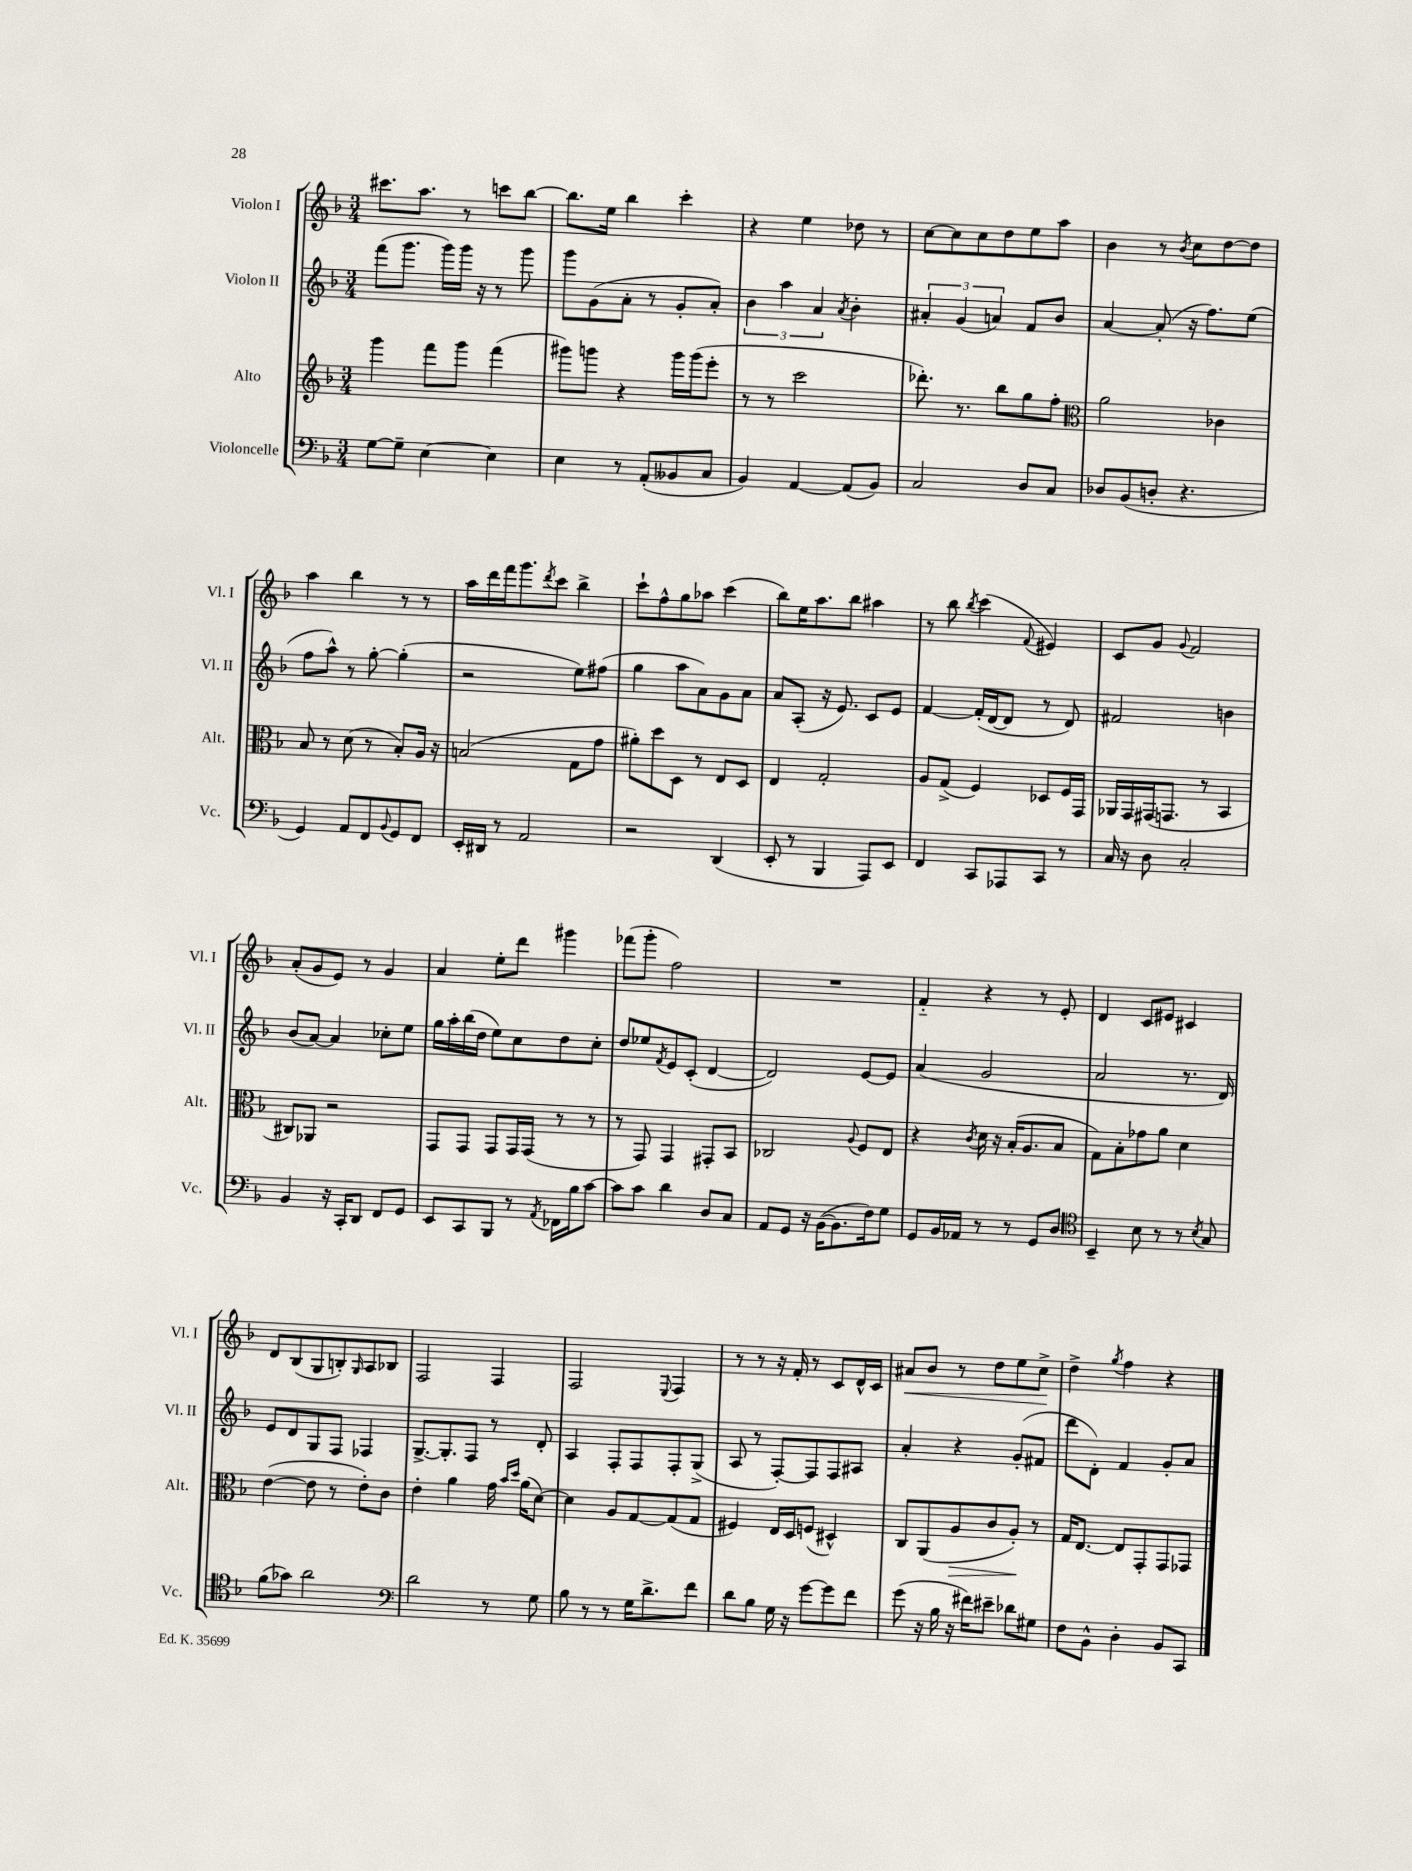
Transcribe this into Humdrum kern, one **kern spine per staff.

**kern	**kern	**dynam	**kern	**kern	**dynam
*part4	*part3	*part3	*part2	*part1	*part1
*staff4	*staff3	*staff3	*staff2	*staff1	*staff1
*I"Violoncelle	*I"Alto	*	*I"Violon II	*I"Violon I	*
*I'Vc.	*I'Alt.	*	*I'Vl. II	*I'Vl. I	*
*clefF4	*clefG2	*	*clefG2	*clefG2	*
*k[b-]	*k[b-]	*	*k[b-]	*k[b-]	*
*M3/4	*M3/4	*	*M3/4	*M3/4	*
=141	=141	=141	=141	=141	=141
[8G\L	4ggg\	.	(8fff\L	8.ccc#X\L	.
8G~\J]	.	.	8.ggg\J	.	.
.	.	.	.	8.aa\J	.
[4E\	8fff\L	.	.	.	.
.	.	.	16ggg\LL)	.	.
.	8ggg\J	.	16ggg\JJ	8r	.
.	.	.	16r	.	.
4E\]	(4fff\	.	8r	8cccn\L	.
.	.	.	8ggg\	[8bb-\J	.
=142	=142	=142	=142	=142	=142
4E\	8ggg#X\L)	.	8ggg\L	8.bb-\L]	.
.	8gggn\J	.	(8g\	.	.
.	.	.	.	16ee\Jk	.
8r	4r	.	8a'\J	4bb-\	.
(8AA'/L	.	.	8r	.	.
8BB--X/	16ggg\LL	.	8g'/L	4ccc'\	.
.	(16ggg\J	.	.	.	.
8C/J	8eee'\J	.	8a'/J)	.	.
=143	=143	=143	=143	=143	=143
4BB-/)	8r	.	6b-\	4r	.
.	8r	.	.	.	.
.	.	.	6aa\	.	.
[4AA/	2ccc\	.	.	4ee\	.
.	.	.	6a/	.	.
.	.	.	8qa/	.	.
(8AA/L]	.	.	4b-'\	8dd-X\	.
8BB-/J)	.	.	.	8r	.
=144	=144	=144	=144	=144	=144
2C/	8.ddd-X'\)	.	6a#X'/	[8cc\L	.
.	.	.	.	8cc\]	.
.	.	.	(6g/	.	.
.	8.r	.	.	.	.
.	.	.	.	8cc\	.
.	.	.	6an/)	.	.
.	8bb-\L	.	.	8dd\	.
8D/L	8gg\	.	8f/L	8ee\	.
8C/J	8ff'\J	.	8b-/J	8aa\J	.
=145	=145	=145	=145	=145	=145
*	*clefC3	*	*	*	*
8D-X/L	2a\	.	[4a/	4b-\	.
(8BB-/	.	.	.	.	.
8Dn'/J	.	.	(8a'/]	8r	.
.	.	.	.	8qb-/	.
4.r	.	.	16r	8cc\L	.
.	.	.	8.ff\L)	.	.
.	4c-X\	.	.	[8dd\	.
.	.	.	(8ee\J	8dd\J]	.
!!LO:LB:g=z
=146	=146	=146	=146	=146	=146
4GG/)	8B-/	.	8ff\L	4aa\	.
.	8r	.	8aa^^\J)	.	.
8AA/L	(8d\	.	8r	4bb-\	.
8FF/	8r	.	[8gg'\	.	.
8qqBB-/	.	.	.	.	.
8GG/	8B-'/L)	.	(4gg'\]	8r	.
8FF/J	16A/Jk	.	.	8r	.
.	16r	.	.	.	.
=147	=147	=147	=147	=147	=147
16EE'/LL	(2Bn/	.	2r	16aa\LL	.
16DD#X/JJ	.	.	.	16ddd\	.
8r	.	.	.	16fff\J	.
.	.	.	.	8.ggg\	.
2AA/	.	.	.	.	.
.	.	.	.	8qddd/	.
.	.	.	.	8ccc\J	.
.	8G\L	.	8ee\L)	4bb-^\	.
.	8g\J	.	(8ff#X\J	.	.
=148	=148	=148	=148	=148	=148
2r	8a#X'\L)	.	4gg\	8ccc`\L	.
.	8dd\	.	.	8ff^^\	.
.	8D\J	.	8aa\L	8gg\	.
.	8r	.	8a\)	8aa-X\J	.
(4DD/	8E/L	.	8g\	(4ccc\	.
.	8D/J	.	8a\J	.	.
=149	=149	=149	=149	=149	=149
8EE'/	4E/	.	8a/L	8bb-\L)	.
8r	.	.	(8A'/J	16ee\K	.
.	.	.	.	8.aa\	.
4BBB-/	2G'/	.	16r	.	.
.	.	.	8.e/)	.	.
.	.	.	.	8bb-\J	.
8AAA/L)	.	.	8c/L	4aa#X\	.
8EE/J	.	.	8e/J	.	.
=150	=150	=150	=150	=150	=150
4FF/	8A/L	.	[4f/	8r	.
.	(8G^/J	.	.	8bb-\	.
.	.	.	.	8qbb-/	.
8CC/L	4F/)	.	(16f'/LL]	(4ccc\	.
.	.	.	[16d/J	.	.
8AAA-X/	.	.	8d/J]	.	.
.	.	.	.	8qqf/	.
8CC/J	8D-X/L	.	8r	4e#X/)	.
8r	16F/L	.	8d/)	.	.
.	16GG/JJ	.	.	.	.
=151	=151	=151	=151	=151	=151
16C/	16AA-X/LL	.	2f#X/	8c/L	.
16r	16GG/	.	.	.	.
8D\	(16GG#X/J	.	.	8g/J	.
.	8.GGn/J	.	.	.	.
.	.	.	.	8qqg/	.
2C'/	.	.	.	2f/	.
.	8r	.	.	.	.
.	4BB-/	.	4bn\	.	.
!!LO:LB:g=z
=152	=152	=152	=152	=152	=152
4BB-/	8C#X/L)	.	(8b-/L	(8a'/L	.
.	8AA-X/J	.	[8a/J)	8g/	.
16r	2r	.	4a/]	8e/J)	.
16CC'/KL	.	.	.	.	.
8DD/J	.	.	.	8r	.
8FF/L	.	.	8cc-X'\L	4g/	.
8GG/J	.	.	8ee\J	.	.
=153	=153	=153	=153	=153	=153
8EE/L	8GG/L	.	16gg\LL	4a/	.
.	.	.	16aa'\	.	.
8CC/	8GG/J	.	(16bb-\	.	.
.	.	.	16dd\JJ	.	.
8BBB-/J	8GG/L	.	8ee\L)	8ee'\L	.
8r	16GG/L	.	8cc\	8ddd\J	.
.	(16GG/JJ	.	.	.	.
8qAA/	.	.	.	.	.
16FF-X\LL	8r	.	8dd\	4ggg#X\	.
16B-\J	.	.	.	.	.
[8c\J	8r	.	8cc'\J	.	.
=154	=154	=154	=154	=154	=154
8c\L]	8r	.	8dd/L	(8fff-X\L	.
8c\J	8GG/)	.	8ee-X/	8ggg'\J	.
.	.	.	8qf/	.	.
4d\	4GG/	.	8e/	2ff\)	.
.	.	.	(8c'/J	.	.
8D/L	8GG#X'/L	.	[4d/	.	.
8C/J	8BB-/J	.	.	.	.
=155	=155	=155	=155	=155	=155
8AA/L	2C-X/	.	2d/])	2.r	.
8GG/J	.	.	.	.	.
16r	.	.	.	.	.
([16BB-\KL	.	.	.	.	.
8.BB-\]	.	.	.	.	.
.	8qqA/	.	.	.	.
.	8F/L	.	[8e/L	.	.
16F\k)	.	.	.	.	.
8G\J	8E/J	.	8e/J]	.	.
=156	=156	=156	=156	=156	=156
8GG/L	4r	.	(4a/	4f/	.
16BB-/L	.	.	.	.	.
16AA-X/JJ	.	.	.	.	.
.	8qc/	.	.	.	.
8r	16d\	.	2g/	4r	.
.	16r	.	.	.	.
8r	(16B-'/KL	.	.	.	.
.	8.A/	.	.	.	.
8GG/L	.	.	.	8r	.
8D/J	8B-/J	.	.	8e'/	.
=157	=157	=157	=157	=157	=157
*clefC4	*	*	*	*	*
4BB-~/	8G\L)	.	2a/	4d/	.
.	8B-'\	.	.	.	.
8B-\	8g-X\	.	.	8c/L	.
8r	8a\J	.	.	8e#X/J	.
8r	4d\	.	8.r	4c#X/	.
8qB-/	.	.	.	.	.
8G/	.	.	.	.	.
.	.	.	16d/)	.	.
!!LO:LB:g=z
=158	=158	=158	=158	=158	=158
(8f\L	([4e\	.	8e/L	8d/L	.
8g-X\J)	.	.	8d/	(8B-/	.
2a\	8e\]	.	8G/	8G/	.
.	8r	.	8F/J	8Bn'/)	.
.	.	.	.	16qqG/	.
.	8e'\L)	.	4F-X/	8A/	.
.	8c\J	.	.	8B-X/J	.
=159	=159	=159	=159	=159	=159
*clefF4	*	*	*	*	*
2d\	4e'\	.	[8.G^/L	2F/	.
.	.	.	8.G'/]	.	.
.	4a\	.	.	.	.
.	.	.	8F/J	.	.
8r	16g\	.	8r	4F/	.
.	16qqb-/LL	.	.	.	.
.	16qqdd/JJ	.	.	.	.
.	(16a\KL	.	.	.	.
8G\	[8d\J)	.	8d'/	.	.
=160	=160	=160	=160	=160	=160
8B-\	4d\]	.	4A/	2F/	.
8r	.	.	.	.	.
8r	8A/L	.	8F'/L	.	.
16G\KL	[8G/	.	8F/	.	.
8.d^\	.	.	.	.	.
.	.	.	.	8qqE/	.
.	(8G/]	.	8F'/	4F/	.
8f\J	8G/J	.	(8G^/J	.	.
=161	=161	=161	=161	=161	=161
8d\L	4F#X/)	.	8A/	8r	.
8B-\J	.	.	8r	8r	.
16G\	16E/LL	.	[8F'/L)	16r	.
16r	16D/J	.	.	16f'/	.
[8g\L	(8Fn/J	.	8F/]	8r	.
8g\]	4D#X^^/)	.	8F/	8c/L	.
8f\J	.	.	8A#X/J	16d^^/L	.
.	.	.	.	16c/JJ	.
=162	=162	=162	=162	=162	=162
!	!	!	!	!	!LO:HP:b
(8g\	8C/L	.	4a'/	8a#X/L	<
16r	(8AA/	.	.	8b-/J	.
16B-\	.	.	.	.	.
!	!	!LO:HP:b	!	!	!
16r	8A/	>	4r	8r	.
16f#X\KL)	.	.	.	.	.
8e#X~\J	8c/	.	.	8dd\L	.
8d-X\L	8A'/J)	.	(8g'/L	8ee\	.
8G#X\J	8r	]	8f#X/J	8cc^\J	.
.	.	.	.	.	[
=163	=163	=163	=163	=163	=163
8F\L	16G/KL	.	8ddd\L	4dd^\	.
.	[8.E/J	.	.	.	.
8BB-^^\J	.	.	8d'\J)	.	.
.	.	.	.	8qgg/	.
4D'\	8E/L]	.	4f/	4ff\	.
.	8GG'/	.	.	.	.
8BB-/L	8GG/	.	8g'/L	4r	.
8CC/J	8GG-X/J	.	8a/J	.	.
==	==	==	==	==	==
*-	*-	*-	*-	*-	*-
